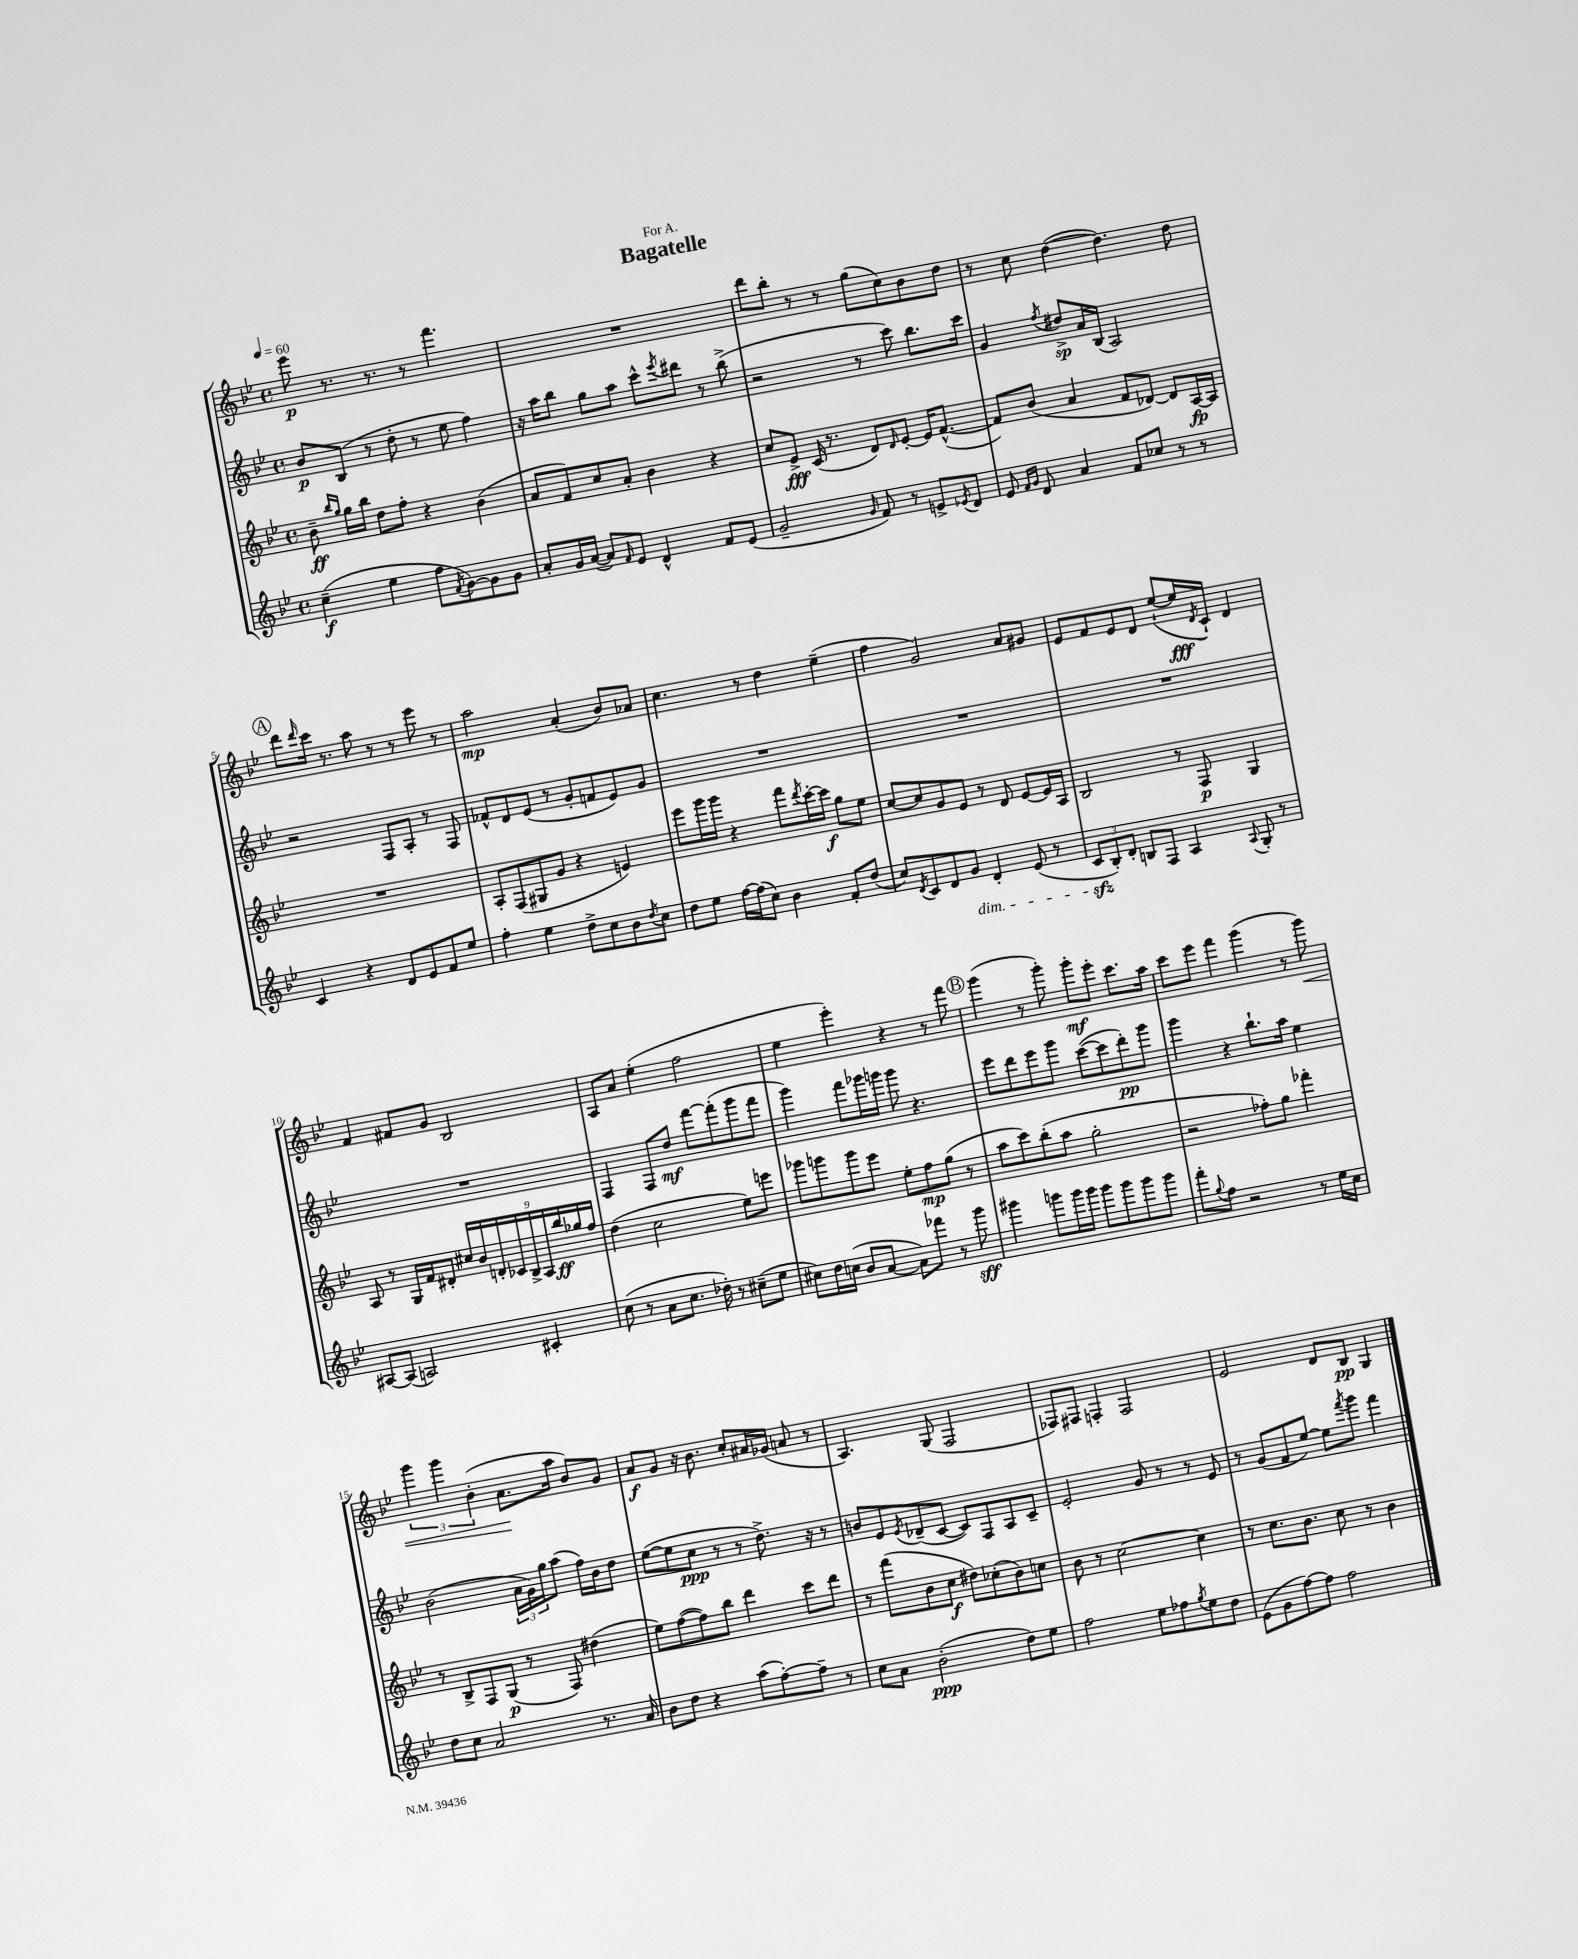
\header { title = "Bagatelle" dedication = "For A." }
<<
\new StaffGroup <<
\new Staff = "s0" {
    \clef treble \key bes \major \defaultTimeSignature \time 4/4 \tempo 4 = 60
    ees'''8\p r8. r8. r8 f'''4. |
    R1 |
    d'''8 bes''8-. r8 r8 g''8( c''8) bes'8 d''8 |
    r8 c''8 d''4~( d''4.) d''8 |
    \mark \markup { \circle "A" } d'''8 \grace { d'''16 } c'''16 r8. a''8 r8 r8 ees'''8 r8 |
    a''2\mp a'4-.( bes'8) aes'8 |
    c''4. r8 d''4 ees''4--( |
    f''4 g'2) a'8 gis'8 |
    ees'8 f'8 ees'8 d'8 ees''8~-!( ees''16\fff \acciaccatura { d'8 } c'16-!) d'4 |
    f'4 fis'8 g'8 bes2 |
    a8 a'8 ees''4-.( f''2 |
    ees''4 ees'''4-.) r4 r8 f'''8 |
    \mark \markup { \circle "B" } g'''4( r8 g'''8-.) g'''8-.\mf ees'''8-. c'''8. a''16 |
    c'''8 ees'''8 f'''4 g'''4( r8 g'''8\<) |
    \tuplet 3/2 { g'''4 g'''4 bes'4-.( } a'8.\! a''16 bes'8) g'8 |
    a'8\f g'8 r16 bes'8. c''8-. ais'16 ges'16( a'8 r8 |
    a4.) g8( f2 |
    fes8) fis8 f4-. f2 |
    ees'2 d'8 bes8\pp g4 \bar "|." |
}
\new Staff = "s1" {
    \clef treble \key bes \major \defaultTimeSignature \time 4/4
    bes'8\p bes8( r8 d''8-. r8 ees''8 f''4) |
    r16 a''16 bes''8 g''8 a''8 c'''8-^ \acciaccatura { ees'''8 } dis'''8 r8 bes''8->( |
    r2 r8 c'''8) bes''8. c'''16 |
    g'4 \acciaccatura { f''8 } dis''8->\sp a'16 bes16( a2) |
    \mark \markup { \circle "A" } r2 f8 a8-. r8 f8 |
    fes'8-^ d'8 ees'8( r8 g'8-. f'8 ees'8) g'8 |
    R1 |
    R1 |
    R1 |
    R1 |
    f4 f8 d''8\mf f'''8~ f'''8-.( g'''8 f'''8 |
    g'''4) f'''8 ges'''16 g'''16 g'''8 r4. |
    \mark \markup { \circle "B" } ees'''8 d'''8 ees'''8 g'''8 c'''8~( c'''8 d'''8-.\pp) g'''8 |
    g'''4 r4 bes''8.-! a''16 ees''4 |
    bes'2( \tuplet 3/2 { a'16 g'16) g''16 } a''8( f''16) bes'16 d''8 |
    ees''8~( ees''8 c''8\ppp r8 r8 d''8.->) r16 r8 |
    b'8 ees'8 \acciaccatura { ees'8 } des'8--( c'8~ c'8) f8 a8 c'8-- |
    ees'2-. g'8 r8 r8 ees'8 |
    r8 g'8( f'8 ees''8~) ees''8 \acciaccatura { f'''8 } g'''8 f'''4 \bar "|." |
}
\new Staff = "s2" {
    \clef treble \key bes \major \defaultTimeSignature \time 4/4
    bes'8--\ff \grace { bes''16 g''16 } g''16 bes''16 d''8 f''8-. r4 bes'4( |
    a'8 f'8) c''8 a'8-. bes'4 r4 |
    c''8 ees'8->\fff c'16( r8. d'8) \grace { d'16 } ees'8~-. ees'16 f'8.~-^( |
    f'8) bes'8( a'4 f'8 des'8~) des'8 a16~\fp a16 |
    \mark \markup { \circle "A" } R1 |
    a8-. f8( gis8 g'8 r4 e'4) |
    ees'''8 g'''16 g'''16 r4 f'''8 \acciaccatura { d'''8 } c'''16~-. c'''16\f g''8 ees''8 |
    c''8~ c''8 g'8 ees'8 r8 d'8 ees'8~ ees'16 a16 |
    bes2 r8 f8\p g4 |
    a8 r8 g16 f'16 dis'8-. \tuplet 9/8 { cis''16 bes'16 d'16-. ces'16 bes16-> a16 bes''16\ff ges''16 f''16 } |
    d''4( c''2 ees''8) e'''8 |
    ges'''8 g'''8 g'''8 ees'''8 ees''8-. f''8\mp g''8( r8 |
    \mark \markup { \circle "B" } a''8 c'''8) bes''8-.( a''8 g''2-. |
    r2 fes''8-.) g''8 fes'''4-. |
    r8 bes8-> f8 g8\p( r8 f8) dis''4( |
    ees''8) f''8~( f''8) bes''8 d'''4 c'''8 d'''8 |
    r8 f'''8( bes'8 c''8\f dis''8) ces''8-.( bes'8) c''8 |
    bes'8 r8 c''2~ c''4 |
    r8 c''8. bes'8. c''8 r8 bes'4 \bar "|." |
}
\new Staff = "s3" {
    \clef treble \key bes \major \defaultTimeSignature \time 4/4
    c''4--\f( ees''4 f''8 \acciaccatura { f'8 } g'8~) g'8 g'8 |
    a'8-. g'16 a'16~( a'8) \grace { f'16 } ees'8 d'4-^ f'8 ees'8( |
    g'2-- \grace { g'16 } f'8) r8 e'8-> \acciaccatura { ees'8 } d'8 |
    ees'8 \grace { f'16 g'16 } d'8 a'4 f'8 ces''8 r8 r8 |
    \mark \markup { \circle "A" } c'4 r4 d'8 ees'8 f'8 ees''8 |
    f''4-. ees''4 d''8-> c''8 bes'8 \acciaccatura { d''8 } c''8 |
    d''8 ees''8 f''16~ f''16( c''8) bes'4 f'8-. d''8( |
    c''8) \acciaccatura { d'8 } c'8 d'8 g'8\dim d'4-. ees'8( r8 |
    \tuplet 3/2 { c'8\sfz\! bes8-.) d'8-. } b8 f8 a4 \appoggiatura { a8 } g8-. r8 |
    ais8~ ais8( a2) cis'4-. |
    c''8( r8 a'8 c''8. des''16-.) r8 cis''8--( ees''8 |
    cis''8) d''16 c''16( bes'8 a'8~ a'8) fes'''8 r8 g'''8\sff |
    \mark \markup { \circle "B" } gis'''4 g'''8 g'''16 g'''16 g'''8 g'''8 g'''8 g'''8 |
    f'''8-. \appoggiatura { g''8 } f''8 r2 r8 ees''16 c''16 |
    d''8 c''8 a'2 r8. a'16 |
    bes'8 d''8 r4 a''8( f''8~-.) f''8-- r8 |
    c''8 a'8 bes'2-.\ppp( d''8) ees''8 |
    f''2 ees''8 fes''8 \acciaccatura { g''8 } ees''8 d''8 |
    ees'8( g'8 f''8~) f''8 f''2 \bar "|." |
}
>>
>>
